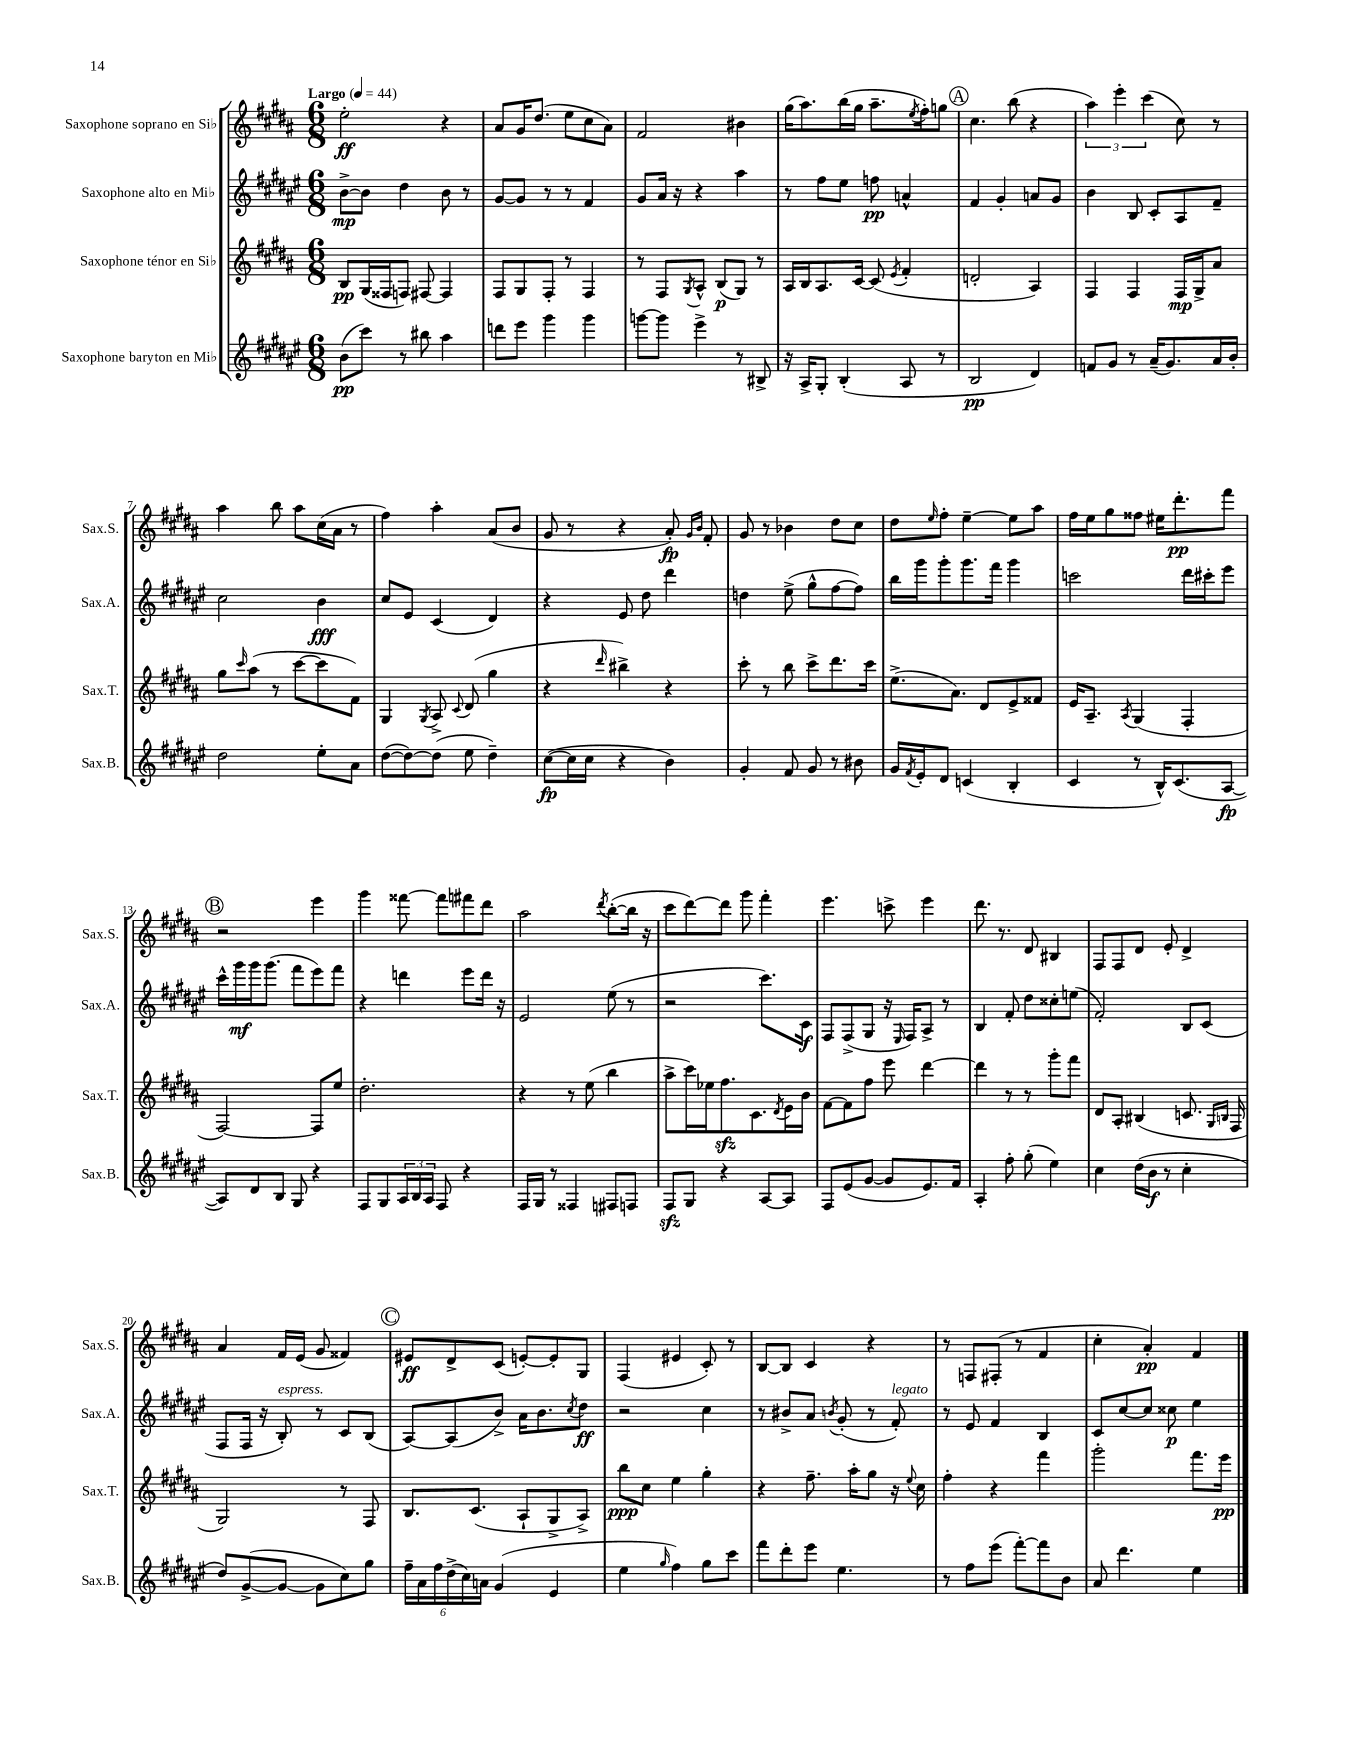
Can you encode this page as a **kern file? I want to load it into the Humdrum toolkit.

**kern	**kern	**kern	**kern
*staff4	*staff3	*staff2	*staff1
*clefG2	*clefG2	*clefG2	*clefG2
*k[f#c#g#d#a#e#]	*k[f#c#g#d#a#]	*k[f#c#g#d#a#e#]	*k[f#c#g#d#a#]
*M6/8	*M6/8	*M6/8	*M6/8
*MM44	*MM44	*MM44	*MM44
(8b	8B	[8b^	2ee'
8ccc#)	(16G#	8b]	.
.	16F##	.	.
8r	8F)	4dd#	.
8bb#	[8F#	.	.
4aa#	4F#]	8b	4r
.	.	8r	.
=	=	=	=
8ddd	8F#	[8g#	8a#
8eee#	8G#	8g#]	16g#
.	.	.	(8.dd#
4ggg#	8F#'	8r	.
.	8r	8r	8ee
4ggg#	4F#	4f#	8cc#
.	.	.	8a#)
=	=	=	=
[8ggg	8r	8g#	2f#
8ggg]	8F#	16a#	.
.	.	16r	.
.	8qG#	.	.
4eee#^	8A#^^	4r	.
.	(8B	.	.
8r	8G#)	4aa#	4b#
8B#^	8r	.	.
=	=	=	=
16r	16A#	8r	(16gg#
16A#^	16B	.	8.aa#)
8G#'	8.A#	8ff#	.
(4B'	.	8ee#	(16bb
.	[16c#	.	16gg#
.	(8c#]	8ff	8.aa#~
.	8qe	.	.
8A#	4f#'	4a^^	.
.	.	.	8qee
.	.	.	16ff#')
8r	.	.	8gg
=	=	=	=
2B	2d'	4f#	4.cc#
.	.	4g#'	.
.	.	.	(8bb
4d#)	4A#)	8a	4r
.	.	8g#	.
=	=	=	=
8f	4F#	4b	6aa#)
8g#	.	.	.
.	.	.	6eee'
8r	4F#	8B	.
.	.	.	(6ccc#
(16a#~	.	8c#'	.
8.g#)	.	.	.
.	16F#	8A#	8cc#)
.	16G#^	.	.
16a#	8a#	8f#~	8r
16b'	.	.	.
=	=	=	=
2dd#	8gg#	2cc#	4aa#
.	16qqccc#	.	.
.	(8aa#	.	.
.	8r	.	8bb
.	[8ccc#	.	8aa#
8ee#'	8ccc#]	4b	(16cc#
.	.	.	16a#
8a#	8f#)	.	8r
=	=	=	=
([8dd#	4G#	8cc#	4ff#)
8dd#_)	.	8e#	.
.	8qG#	.	.
(8dd#]	8A#^	(4c#	4aa#'
.	8qqc#	.	.
8ee#	(8d#	.	.
4dd#~)	4gg#	4d#)	(8a#
.	.	.	8b
=	=	=	=
([8cc#	4r	4r	8g#
16cc#]	.	.	8r
16cc#	.	.	.
.	16qqddd#	.	.
4r	4bb#^)	8e#	4r
.	.	8dd#	.
4b)	4r	4ddd#	8a#')
.	.	.	16qqg#
.	.	.	16qqb
.	.	.	8f#'
=	=	=	=
4g#'	8ccc#'	4dd	8g#
.	8r	.	8r
8f#	8bb	(8ee#^	4b-
8g#	8ccc#^	8gg#^^	.
8r	8.ddd#	[8ff#	8dd#
8b#	.	8ff#])	8cc#
.	16ccc#	.	.
=	=	=	=
16g#	(8.ee^	16bb	8dd#
8qf#	.	.	.
16e#'	.	16ggg#	.
.	.	.	16qqee
8d#	.	8ggg#'	8ff#'
.	8.a#)	.	.
(4c	.	8.ggg#	[4ee~
.	8d#	.	.
.	.	16fff#	.
4B'	8e^	4ggg#	8ee]
.	8f##	.	8aa#
=	=	=	=
4c#	16e	2ccc	16ff#
.	8.A#~	.	16ee
.	.	.	8gg#
.	8qA#	.	.
8r	(4G#	.	8ff##
16B^^)	.	.	16ee#
(8.c#	.	.	8.ddd#'
.	4F#'	16ddd#	.
.	.	16ccc#'	.
[8A#	.	8eee#	8fff#
=	=	=	=
8A#])	[2F#)	16ccc#^^	2r
.	.	16ggg#	.
8d#	.	16ggg#	.
.	.	(8.ggg#	.
8B	.	.	.
8G#	.	8fff#	.
4r	8F#]	8eee#)	4eee
.	8ee	8fff#	.
=	=	=	=
8F#	2.dd#'	4r	4ggg#
8G#	.	.	.
24A#	.	4ddd	[8fff##
24B	.	.	.
24A#	.	.	.
8F#	.	.	8fff##]
4r	.	8eee#	8fff#
.	.	16ddd	8ddd#
.	.	16r	.
=	=	=	=
16F#	4r	2e#	2aa#
16G#	.	.	.
8r	.	.	.
4F##	8r	.	.
.	(8ee	.	.
.	.	.	8qddd#
8F#	4bb	(8ee#	([8bb'
8F	.	8r	16bb]
.	.	.	16r
=	=	=	=
8F#	8aa#^	2r	8ccc#
8G#	16ccc#)	.	[8ddd#)
.	16ee-	.	.
4r	8.ff#	.	8ddd#]
.	.	.	8ggg#
.	8.c#	.	.
[8A#	.	8.ccc#)	4fff#'
.	8qd#	.	.
8A#]	16e	.	.
.	16b	16c#	.
=	=	=	=
8F#	[8f#	8F#	4.eee
(8e#	8f#]	(8F#^	.
[8g#	8ff#	8G#	.
8g#]	8eee	16r	8ccc^
.	.	16qqE#	.
.	.	16F#)	.
8.e#)	[4ddd#	8A#^	4eee
.	.	8r	.
16f#	.	.	.
=	=	=	=
4A#'	4ddd#]	4B	8.ddd#
.	.	.	8.r
8ff#'	8r	8f#'	.
(8gg#'	8r	8dd#	8d#
4ee#)	8ggg#'	8cc##'	4B#
.	8fff#	(8ee	.
=	=	=	=
4cc#	8d#	2f#')	8F#
.	8A#'	.	8F#
(16dd#	(4B#	.	8d#
16b	.	.	.
8r	.	.	8e'
4cc#'	8.c	8B	4d#^
.	.	(8c#	.
.	16qqG#	.	.
.	16qqB	.	.
.	16F#	.	.
=	=	=	=
8dd#)	2G#)	8F#	4a#
([8g#^	.	16F#	.
.	.	16r	.
8g#_	.	8B')	16f#
.	.	.	(16e
8g#]	.	8r	8g#
8cc#)	8r	8c#	4f##)
8gg#	8F#	(8B	.
=	=	=	=
24ff#~	8.B	[8A#)	8e#
24a#	.	.	.
24ff#	.	.	.
(24dd#^	.	(8A#]	8d#^
24cc#)	.	.	.
.	(8.c#	.	.
24a	.	.	.
(4g#	.	8b^)	(8c#
.	8A#`	16a#	[8e')
.	.	8.b	.
4e#	8G#^	.	8e']
.	.	8qcc#	.
.	8A#^)	8dd#	8G#
=	=	=	=
4ee#	8bb	2r	(4F#
.	8cc#	.	.
16qqgg#	.	.	.
4ff#)	4ee	.	4e#
8gg#	4gg#'	4cc#	8c#')
8ccc#	.	.	8r
=	=	=	=
8fff#	4r	8r	[8B
8ddd#'	.	8b#^	8B]
8eee#	8.ff#~	8a#	4c#
.	.	8qb	.
4.ee#	.	(8g#'	.
.	16aa#'	.	.
.	8gg#	8r	4r
.	16r	8f#')	.
.	8qqee	.	.
.	16cc#	.	.
=	=	=	=
8r	4ff#'	8r	8r
8ff#	.	8e#	8F
(8eee#	4r	4f#	(8F#'
[8fff#')	.	.	8r
8fff#]	4fff#	4B	4f#
8b	.	.	.
=	=	=	=
8a#	2ggg#'	8c#	4cc#'
4.ddd#	.	[8cc#	.
.	.	8cc#]	4a#')
.	.	8cc##	.
4ee#	8.fff#	4ee#	4f#
.	16eee	.	.
==	==	==	==
*-	*-	*-	*-
